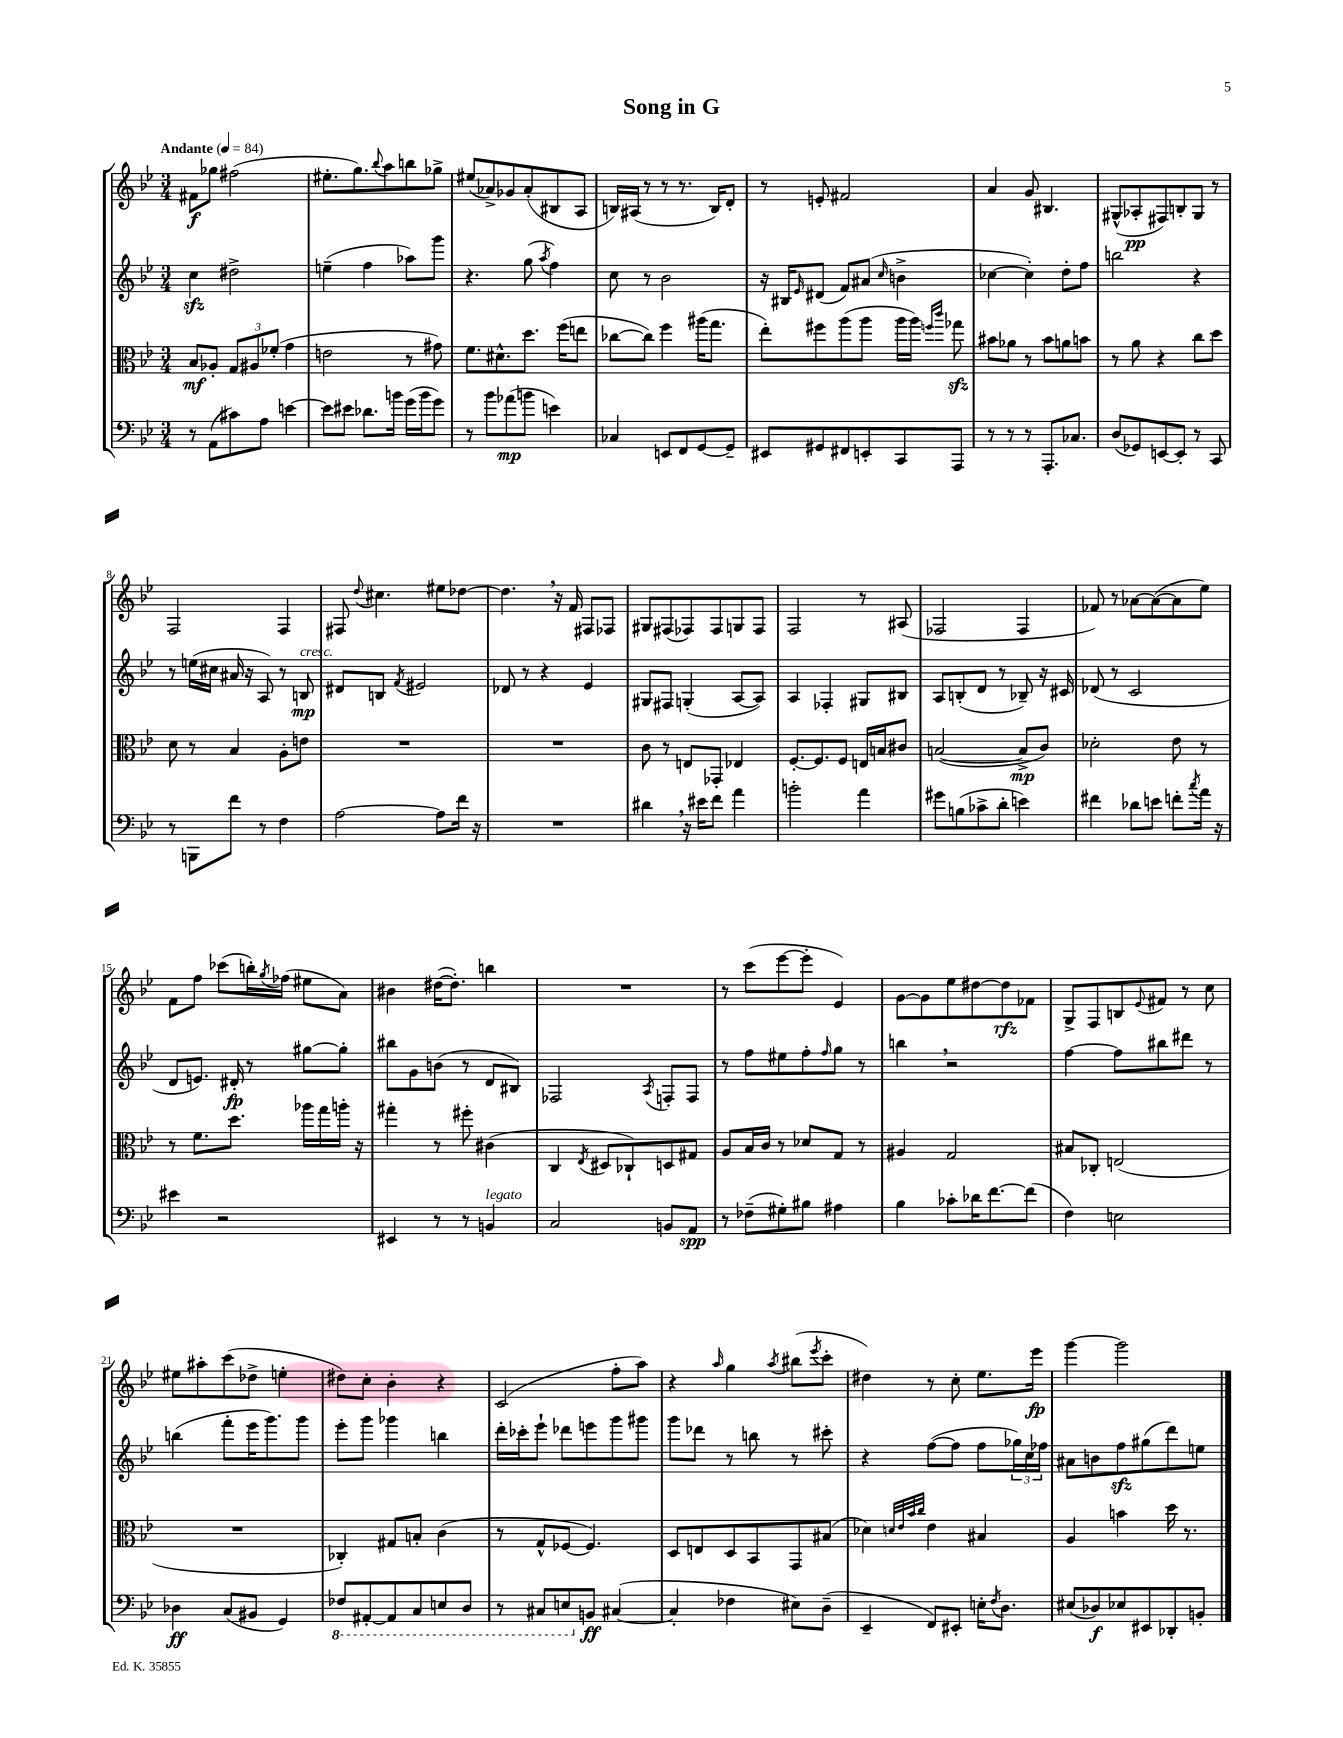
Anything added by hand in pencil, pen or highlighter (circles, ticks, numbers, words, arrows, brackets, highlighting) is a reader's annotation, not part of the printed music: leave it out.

**kern	**dynam	**kern	**dynam	**kern	**dynam	**kern	**dynam
*part4	*part4	*part3	*part3	*part2	*part2	*part1	*part1
*staff4	*staff4	*staff3	*staff3	*staff2	*staff2	*staff1	*staff1
*clefF4	*	*clefC3	*	*clefG2	*	*clefG2	*
*k[b-e-]	*	*k[b-e-]	*	*k[b-e-]	*	*k[b-e-]	*
*M3/4	*	*M3/4	*	*M3/4	*	*M3/4	*
*MM84	*	*MM84	*	*MM84	*	*MM84	*
=1	=1	=1	=1	=1	=1	=1	=1
!	!	!	!	!	!	!LO:TX:a:B:t=Andante	!
8r	.	8B-/L	mf	4cczz\	.	8f#X\L	f
(8AA\L	.	8A-X'/J	.	.	.	8gg-X\J	.
8c#X\)	.	12G/L	.	2dd#X^\	.	(2ff#X\	.
.	.	12A#X/	.	.	.	.	.
8A\J	.	.	.	.	.	.	.
.	.	(12f-X'/J	.	.	.	.	.
[4en\	.	4g\	.	.	.	.	.
=2	=2	=2	=2	=2	=2	=2	=2
8e\L]	.	2en\	.	(4een~\	.	8.ee#X'\L	.
8e#X\J	.	.	.	.	.	.	.
.	.	.	.	.	.	8.gg\)	.
8.d-X\L	.	.	.	4ff\	.	.	.
.	.	.	.	.	.	8qqbb-/	.
.	.	.	.	.	.	8aa\	.
16bn\Jk	.	.	.	.	.	.	.
(16g\LL	.	8r	.	8aa-X\L)	.	8bbn\	.
16b\J	.	.	.	.	.	.	.
8g\J)	.	8g#X\)	.	8ggg\J	.	8gg-X^\J	.
=3	=3	=3	=3	=3	=3	=3	=3
8r	.	8.f\L	.	4.r	.	(8ee#X/L	.
8b-\L	.	.	.	.	.	8a-X^/)	.
.	.	8.d#X^^\	.	.	.	.	.
(8a-X\	mp	.	.	.	.	8g-X/	.
8bn\J	.	8.dd\J	.	(8gg\	.	(8a-'/	.
.	.	.	.	8qaa/	.	.	.
4en\)	.	.	.	4ff\)	.	8B#X/	.
.	.	(16ff\KL	.	.	.	.	.
.	.	8een\J	.	.	.	8A/J	.
=4	=4	=4	=4	=4	=4	=4	=4
4C-X/	.	[8cc-X\L	.	8cc\	.	16Bn/LL)	.
.	.	.	.	.	.	(16A#X/JJ	.
.	.	8cc-\J])	.	8r	.	8r	.
8EEn/L	.	4ff\	.	2b-\	.	8r	.
8FF/	.	.	.	.	.	8.r	.
[8GG/	.	(16aa#X\KL	.	.	.	.	.
.	.	8.gg\J	.	.	.	16B/KL)	.
8GG~/J]	.	.	.	.	.	8d'/J	.
=5	=5	=5	=5	=5	=5	=5	=5
8EE#X/L	.	8ee-'\L)	.	16r	.	8r	.
.	.	.	.	16B#X/KL	.	.	.
.	.	.	.	16qqe-/	.	.	.
8GG#X/	.	8ff#X\	.	(8d#X/J	.	8en'/	.
8FF#X/	.	(8aa\	.	8f/L)	.	2f#X/	.
8EEn'/	.	8aa\J	.	(8a#X/J	.	.	.
.	.	.	.	16qqcc/	.	.	.
8CC/	.	16aa\LL	.	4bn^\	.	.	.
.	.	16aa\JJ)	.	.	.	.	.
.	.	16qqffn/LL	.	.	.	.	.
.	.	16qqccc/JJ	.	.	.	.	.
8AAA/J	.	8gg-Xzz\	.	.	.	.	.
=6	=6	=6	=6	=6	=6	=6	=6
8r	.	8b#X\L	.	[4cc-X\	.	4a/	.
8r	.	8a-X\J	.	.	.	.	.
8r	.	8r	.	4cc-'\])	.	8g/	.
8.AAA'/L	.	8b#\L	.	.	.	4.B#X/	.
.	.	8an\	.	8dd'\L	.	.	.
8.C-X/J	.	.	.	.	.	.	.
.	.	8bn\J	.	8ff\J	.	.	.
=7	=7	=7	=7	=7	=7	=7	=7
(8D/L	.	8r	.	2bbn\	.	(8G#X^^/L	.
8GG-X/)	.	8a\	.	.	.	8A-X'/	pp
[8EEn/	.	4r	.	.	.	8F#X/)	.
8EE'/J]	.	.	.	.	.	8Bn'/	.
8r	.	8cc\L	.	4r	.	8G#/J	.
8CC/	.	8dd\J	.	.	.	8r	.
!!LO:LB:g=z
=8	=8	=8	=8	=8	=8	=8	=8
8r	.	8d\	.	8r	.	2F/	.
8BBBn\L	.	8r	.	(16een\LL	.	.	.
.	.	.	.	16cc#X\JJ	.	.	.
8f\J	.	4B-/	.	16a#X/	.	.	.
.	.	.	.	16r	.	.	.
8r	.	.	.	8A/)	.	.	.
4F\	.	8A'\L	.	8r	.	4F/	.
!	!	!	!	!LO:TX:a:i:t=cresc.	!	!	!
.	.	8en\J	.	8Bn/	mp	.	.
=9	=9	=9	=9	=9	=9	=9	=9
[2A\	.	2.r	.	8d#X/L	.	8F#X/	.
.	.	.	.	.	.	8qqdd/	.
.	.	.	.	8Bn/J	.	4.cc#X\	.
.	.	.	.	8qf/	.	.	.
.	.	.	.	2e#X/	.	.	.
8A\L]	.	.	.	.	.	8ee#X\L	.
16f\Jk	.	.	.	.	.	[8dd-X\J	.
16r	.	.	.	.	.	.	.
=10	=10	=10	=10	=10	=10	=10	=10
2.r	.	2.r	.	8d-X/	.	4.dd-,\]	.
.	.	.	.	8r	.	.	.
.	.	.	.	4r	.	.	.
.	.	.	.	.	.	16r	.
.	.	.	.	.	.	16f/	.
.	.	.	.	4e-/	.	8F#X/L	.
.	.	.	.	.	.	8F-X/J	.
=11	=11	=11	=11	=11	=11	=11	=11
4d#X,\	.	8c\	.	8G#X/L	.	8G#X/L	.
.	.	8r	.	8F#X/J	.	(8F#X/	.
16r	.	8En/L	.	(4Gn'/	.	8F-X/)	.
16e#X\KL	.	.	.	.	.	.	.
8f\J	.	8GG-X'/J	.	.	.	8F-/	.
4a\	.	4E-X/	.	[8A/L	.	8Gn/	.
.	.	.	.	8A/J])	.	8F-/J	.
=12	=12	=12	=12	=12	=12	=12	=12
2bn'\	.	[8.F'/L	.	4A/	.	2F/	.
.	.	8.F/]	.	.	.	.	.
.	.	.	.	4F-X'/	.	.	.
.	.	8F/J	.	.	.	.	.
4a\	.	16En/LL	.	8G#X/L	.	8r	.
.	.	16Bn/J	.	.	.	.	.
.	.	8c#X/J	.	8B#X/J	.	(8A#X/	.
=13	=13	=13	=13	=13	=13	=13	=13
8g#X\L	.	([2Bn/	.	8A/L	.	2F-X/	.
(8Bn\	.	.	.	(8Bn'/	.	.	.
8c-X^\	.	.	.	8d/J	.	.	.
8d'\J	.	.	.	8r	.	.	.
4en\)	.	8B^/L]	mp	8B-X~/)	.	4F-/	.
.	.	8c/J)	.	16r	.	.	.
.	.	.	.	16c#X/	.	.	.
=14	=14	=14	=14	=14	=14	=14	=14
4f#X\	.	2d-X'\	.	(8d-X/	.	8f-X/)	.
.	.	.	.	8r	.	8r	.
8d-X\L	.	.	.	2c/	.	[8a-X\L	.
8en\J	.	.	.	.	.	(8a-\_	.
8fn'\L	.	8e-\	.	.	.	8a-\]	.
8qcc/	.	.	.	.	.	.	.
16a\Jk	.	8r	.	.	.	8ee-\J)	.
16r	.	.	.	.	.	.	.
!!LO:LB:g=z
=15	=15	=15	=15	=15	=15	=15	=15
4e#X\	.	8r	.	8d/L	.	8f\L	.
.	.	8.f\L	.	8.en/J)	.	8ff\J	.
2r	.	.	.	.	.	(8ccc-X\L	.
.	.	8.dd\J	.	16d#X'/	fp	.	.
.	.	.	.	8r	.	16bbn'\L)	.
.	.	.	.	.	.	8qgg/	.
.	.	.	.	.	.	(16ff-X\JJ	.
.	.	16aa-X\LL	.	[8gg#X\L	.	8ee#X\L	.
.	.	16gg\	.	.	.	.	.
.	.	16aan'\JJ	.	8gg#'\J]	.	8a\J)	.
.	.	16r	.	.	.	.	.
=16	=16	=16	=16	=16	=16	=16	=16
4EE#X/	.	4gg#X'\	.	8bb#X\L	.	4b#X\	.
.	.	.	.	8g\	.	.	.
8r	.	8r	.	(8bn\J	.	([16dd#X\KL	.
.	.	.	.	.	.	8.dd#'\J])	.
8r	.	8ff#X'\	.	8r	.	.	.
!LO:TX:a:i:t=legato	!	!	!	!	!	!	!
4BBn/	.	(4c#X\	.	8d/L	.	4bbn\	.
.	.	.	.	8B#X/J)	.	.	.
=17	=17	=17	=17	=17	=17	=17	=17
2C/	.	4C/	.	2F-X/	.	2.r	.
.	.	8qE-/	.	.	.	.	.
.	.	8D#X/L	.	.	.	.	.
.	.	8C-X`/)	.	.	.	.	.
.	.	.	.	8qA/	.	.	.
8BBn/L	.	8Dn/	.	8Fn'/L	.	.	.
8AA/J	spp	8G#X/J	.	8F/J	.	.	.
=18	=18	=18	=18	=18	=18	=18	=18
8r	.	8A/L	.	8r	.	8r	.
(8F-X~\L	.	16B-/L	.	8ff\L	.	(8ccc\L	.
.	.	16c/JJ	.	.	.	.	.
8G#X'\)	.	8r	.	8ee#X\	.	[8eee-\	.
8B#X\J	.	8d-X/L	.	8ff'\	.	8eee-'\J]	.
.	.	.	.	16qqff/	.	.	.
4A#X\	.	8G/J	.	8gg\J	.	4e-/)	.
.	.	8r	.	8r	.	.	.
=19	=19	=19	=19	=19	=19	=19	=19
4B-\	.	4A#X/	.	4bbn,\	.	[8g\L	.
.	.	.	.	.	.	8g\]	.
8c-X'\L	.	2G/	.	2r	.	8ee-\	.
16d-X\K	.	.	.	.	.	[8dd#X\	.
[8.f\	.	.	.	.	.	.	.
.	.	.	.	.	.	8dd#\]	rfz
(8f\J]	.	.	.	.	.	8f-X\J	.
=20	=20	=20	=20	=20	=20	=20	=20
4F\)	.	8B#X/L	.	[4ff\	.	8G^/L	.
.	.	8C-X'/J	.	.	.	8F/	.
2En\	.	(2En/	.	8ff\L]	.	8Bn/	.
.	.	.	.	.	.	8qqe-/	.
.	.	.	.	8bb#X\	.	8f#X/J	.
.	.	.	.	8ddd#X\J	.	8r	.
.	.	.	.	8r	.	8cc\	.
!!LO:LB:g=z
=21	=21	=21	=21	=21	=21	=21	=21
4D-X\	ff	2.r	.	(4bbn\	.	8ee#X\L	.
.	.	.	.	.	.	8aa#X'\	.
(8C/L	.	.	.	8fff'\L	.	(8ccc\	.
8BB#X/J	.	.	.	16eee-\K	.	8dd-X^\J	.
.	.	.	.	8.ggg\)	.	.	.
4GG/)	.	.	.	.	.	4een'\	.
.	.	.	.	8ggg\J	.	.	.
=22	=22	=22	=22	=22	=22	=22	=22
*8ba	*	*	*	*	*	*	*
8FF-X/L	.	4C-X'/)	.	8eee-'\L	.	8dd#X\L)	.
[8AAA#X'/	.	.	.	8ggg\J	.	8cc'\J	.
8AAA#/]	.	8G#X/L	.	4ggg-X\	.	4b-'\	.
8CC/	.	8Bn'/J	.	.	.	.	.
8EEn/	.	(4c\	.	4bbn\	.	4r	.
8DD/J	.	.	.	.	.	.	.
=23	=23	=23	=23	=23	=23	=23	=23
8r	.	8r	.	16ddd'\LL	.	(2c/	.
.	.	.	.	16ccc-X'\J	.	.	.
8CC#X/L	.	8G^^/L	.	8eee-`\J	.	.	.
8EEn/	.	[8F-X/J	.	8ddd-X\L	.	.	.
*X8ba	*	*	*	*	*	*	*
8BBn/J	ff	4.F-/])	.	8eeen\	.	.	.
([4C#X/	.	.	.	8ggg\	.	8ff'\L	.
.	.	.	.	8ggg#X\J	.	8aa\J)	.
=24	=24	=24	=24	=24	=24	=24	=24
4C#'/]	.	8D/L	.	8ggg\L	.	4r	.
.	.	8En/	.	8ddd-X\J	.	.	.
.	.	.	.	.	.	16qqaa/	.
4F-X\	.	8D/	.	8r	.	4gg\	.
.	.	8BB-/	.	8bbn\	.	.	.
.	.	.	.	.	.	8qaa/	.
8E#X\L)	.	8GG/	.	8r	.	(8bb#X\L	.
.	.	.	.	.	.	8qeee-/	.
(8D~\J	.	(8B#X/J	.	8ccc#X'\	.	8ccc'\J	.
=25	=25	=25	=25	=25	=25	=25	=25
4EE-~/	.	4d-X\)	.	4r	.	4dd#X\)	.
.	.	32qqdn/LLL	.	.	.	.	.
.	.	32qqe-/	.	.	.	.	.
.	.	32qqb-/	.	.	.	.	.
.	.	32qqcc/JJJ	.	.	.	.	.
8FF/L)	.	4e-\	.	([8ff\L	.	8r	.
8EE#X'/J	.	.	.	8ff\J]	.	8cc'\	.
16En'\KL	.	4B#X/	.	8ff\L	.	8.ee-\L	.
8qF/	.	.	.	.	.	.	.
8.D\J	.	.	.	.	.	.	.
.	.	.	.	24gg-X\L)	.	.	.
.	.	.	.	24cc\	.	.	.
.	.	.	.	.	.	16eee-\Jk	fp
.	.	.	.	24ff-X\JJ	.	.	.
=26	=26	=26	=26	=26	=26	=26	=26
(8E#X/L	.	4A/	.	8a#X\L	.	[4ggg\	.
8D-X/)	f	.	.	8bn\	.	.	.
8E-X/	.	4bn\	.	8ffzz\	.	2ggg\]	.
8EE#X/	.	.	.	(8gg#X\	.	.	.
8DD-X'/	.	16dd\	.	8ddd\)	.	.	.
.	.	8.r	.	.	.	.	.
8BBn'/J	.	.	.	8een\J	.	.	.
==	==	==	==	==	==	==	==
*-	*-	*-	*-	*-	*-	*-	*-
